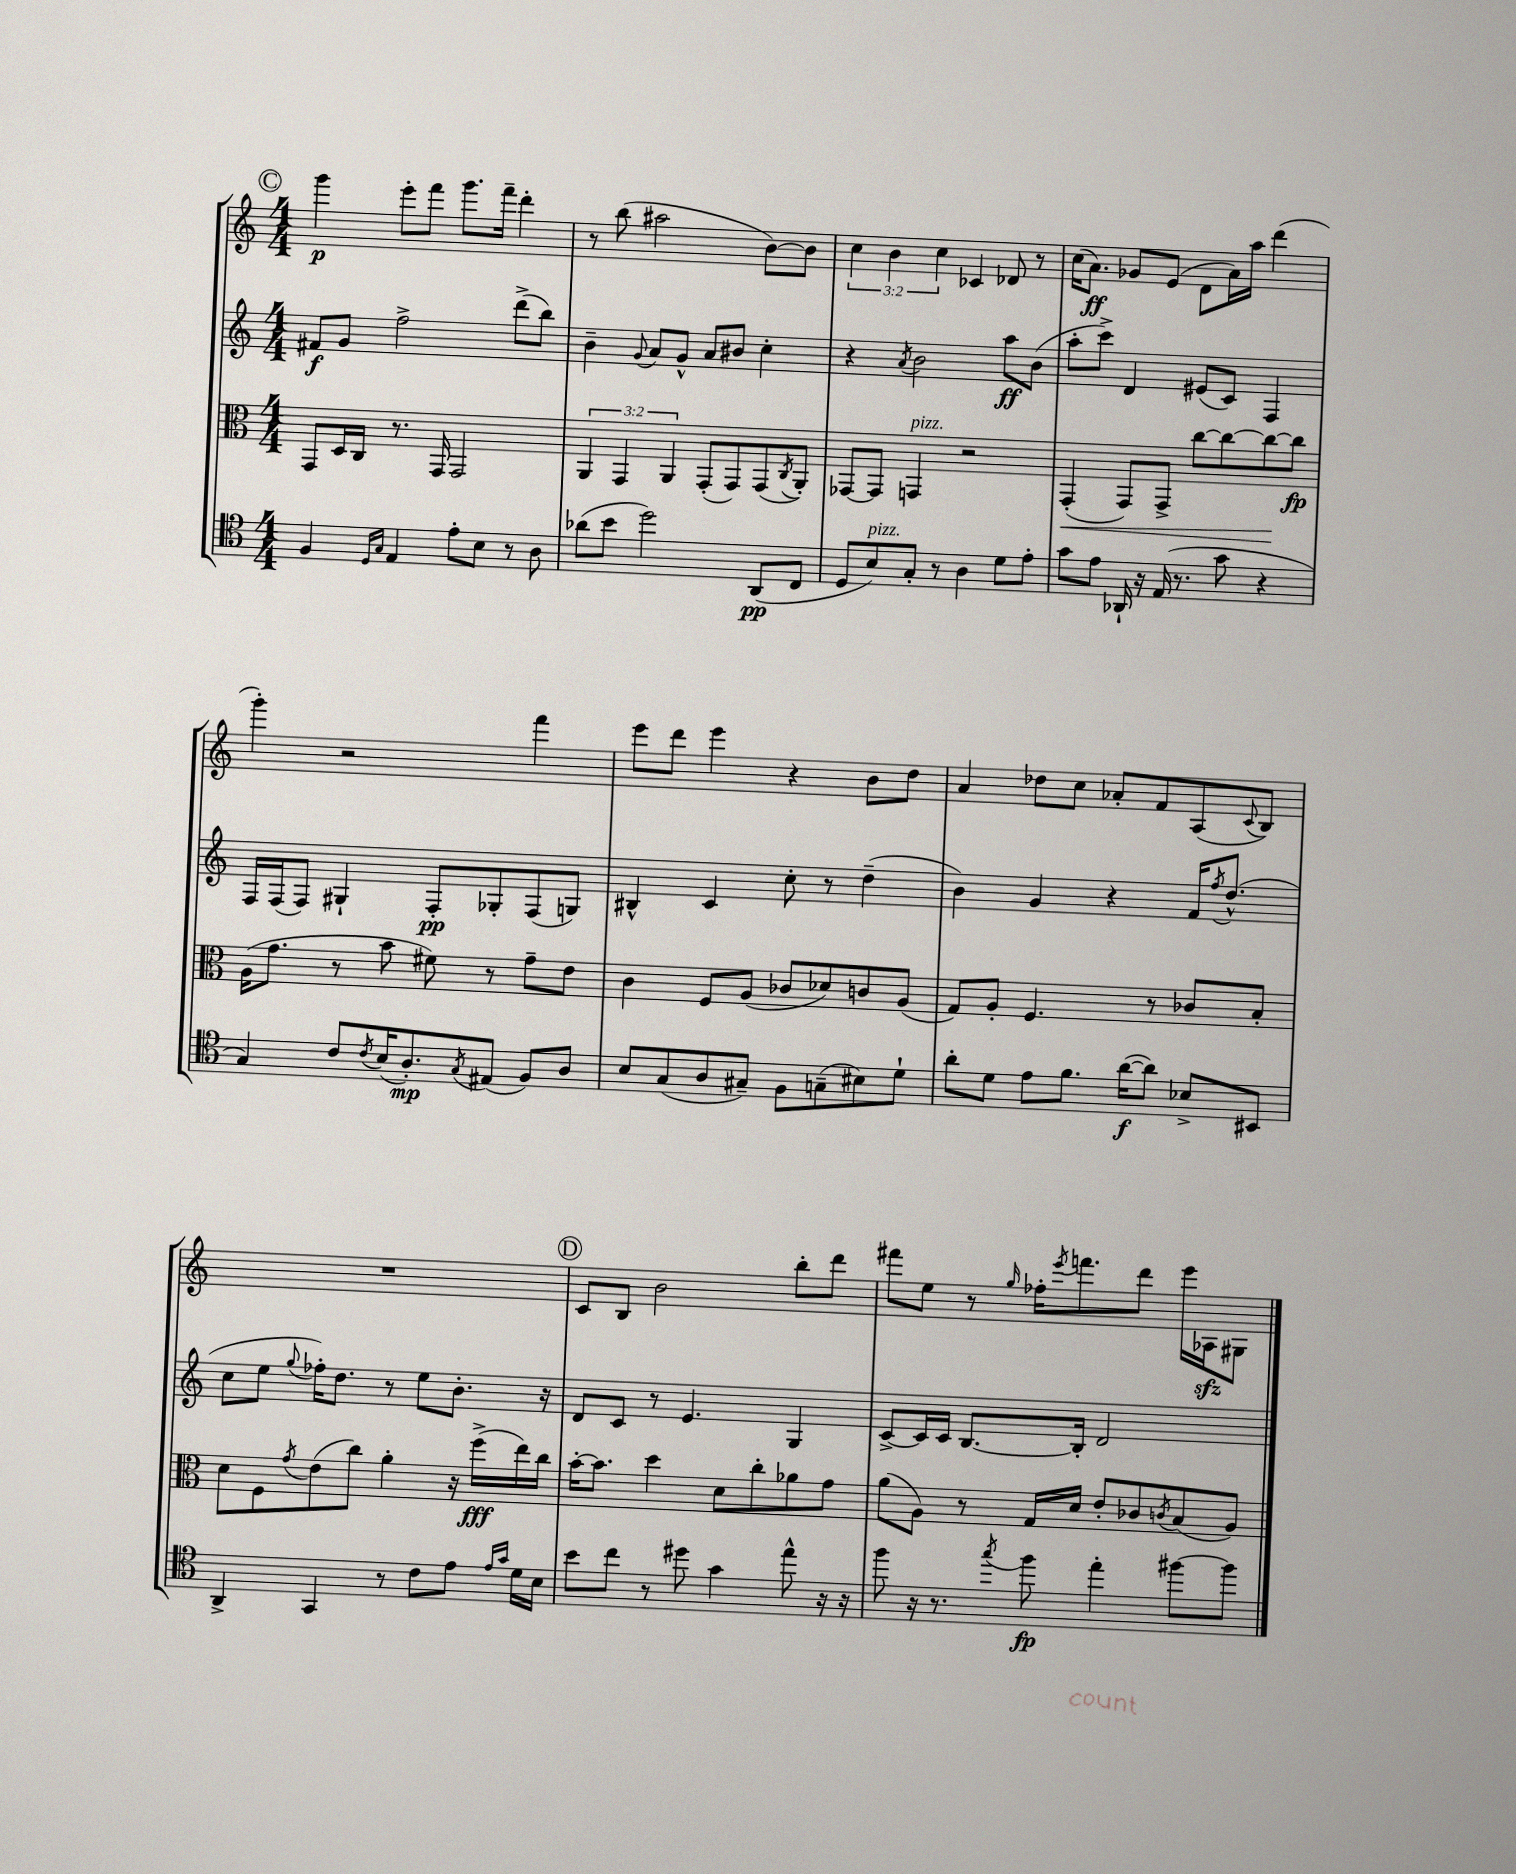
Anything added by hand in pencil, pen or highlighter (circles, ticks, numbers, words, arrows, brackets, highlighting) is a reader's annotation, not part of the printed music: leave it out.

**kern	**kern	**kern	**kern
*staff4	*staff3	*staff2	*staff1
*clefC4	*clefC3	*clefG2	*clefG2
*k[]	*k[]	*k[]	*k[]
*M4/4	*M4/4	*M4/4	*M4/4
4F	8GG	8f#	4ggg
.	16D	8g	.
.	16C	.	.
16qqD	.	.	.
16qqG	.	.	.
4E	8.r	2ff^	8eee'
.	.	.	8fff
.	16GG	.	.
8e'	2GG	.	8.ggg
8B	.	.	.
.	.	.	16fff~
8r	.	(8ddd^	4ddd'
8A	.	8bb)	.
=	=	=	=
(8a-	6AA	4b~	8r
8b	.	.	(8bb
.	6GG	.	.
.	.	8qqg	.
2dd)	.	8a	2aa#
.	6AA	.	.
.	.	8g^^	.
.	(8GG'	8a	.
.	8GG)	8b#	.
(8AA	(8GG	4cc'	[8b)
.	8qC	.	.
8C	8AA')	.	8b]
=	=	=	=
8D	[8GG-	4r	6cc
8B)	8GG-]	.	.
.	.	.	6b
.	.	8qa	.
8G'	4GG	2b	.
.	.	.	6cc
8r	.	.	.
4A	2r	.	4c-
8d	.	8aa	8d-
8e'	.	(8b	8r
=	=	=	=
8g	(4GG'	8aa'	(16cc
.	.	.	8.a)
8e	.	8ccc^)	.
16AA-`	8GG)	4d	8g-
16r	.	.	.
(16E	8GG^	.	(8e
8.r	.	.	.
.	[8cc	(8e#	8d
8g	8cc_	8c)	16a)
.	.	.	16aa
4r	8cc_	4F	(4ddd
.	8cc]	.	.
=	=	=	=
4G)	(16A	16F	4ggg')
.	8.g	(16F	.
.	.	8F)	.
8c	8r	4G#`	2r
8qc	.	.	.
(16B	8b	.	.
8.A')	.	.	.
.	8f#)	8F'	.
8qG	.	.	.
(8E#	8r	8G-'	.
8F)	8g~	(8F	4fff
8A	8e	8G)	.
=	=	=	=
8B	4c	4B#^^	8eee
(8G	.	.	8ddd
8A	8F	4c	4eee
8G#~)	(8A	.	.
8F	8c-	8cc'	4r
(8G~	8d-)	8r	.
8B#)	8c	(4dd~	8b
8d`	(8A	.	8dd
=	=	=	=
8a'	8G)	4b)	4a
8d	8A'	.	.
8e	4.F	4g	8dd-
8.f	.	.	8cc
.	.	4r	8a-'
([16a	.	.	.
8a])	8r	.	8f
8B-^	8c-	16f	(8A
.	.	8qff	.
.	.	(8.dd^^	.
.	.	.	8qqc
8BB#	8B'	.	8B)
=	=	=	=
4AA^	8d	8cc	1r
.	8F	8ee	.
.	8qg	8qqgg	.
4GG	(8e	16ff-')	.
.	.	8.dd	.
.	8cc)	.	.
8r	4a'	8r	.
8c	.	8ee	.
8e	16r	8.b'	.
.	(16ff^	.	.
16qqe	.	.	.
16qqg	.	.	.
16d	16ee)	.	.
16B	16cc	16r	.
=	=	=	=
8b	[16b'	8d	8c
.	8.b]	.	.
8cc	.	8c	8B
8r	4dd	8r	2b
8dd#	.	4.e	.
4g	8d	.	.
.	8cc'	.	.
8ee^^	8a-	4G	8bb'
16r	8g	.	8ddd
16r	.	.	.
=	=	=	=
8ff	(8a	[8c^	8fff#
16r	8A)	16c]	8ee
8.r	.	16c	.
.	8r	[8.B	8r
8qgg	.	.	16qqgg
8ff	16G	.	16ff-'
.	.	.	8qeee
.	16d	16B']	8.fff
4ee'	8e'	2d	.
.	8c-	.	8ddd
.	8qc	.	.
[8ff#	(8B	.	16eee
.	.	.	16A-
8ff#]	8A)	.	8G#
==	==	==	==
*-	*-	*-	*-
